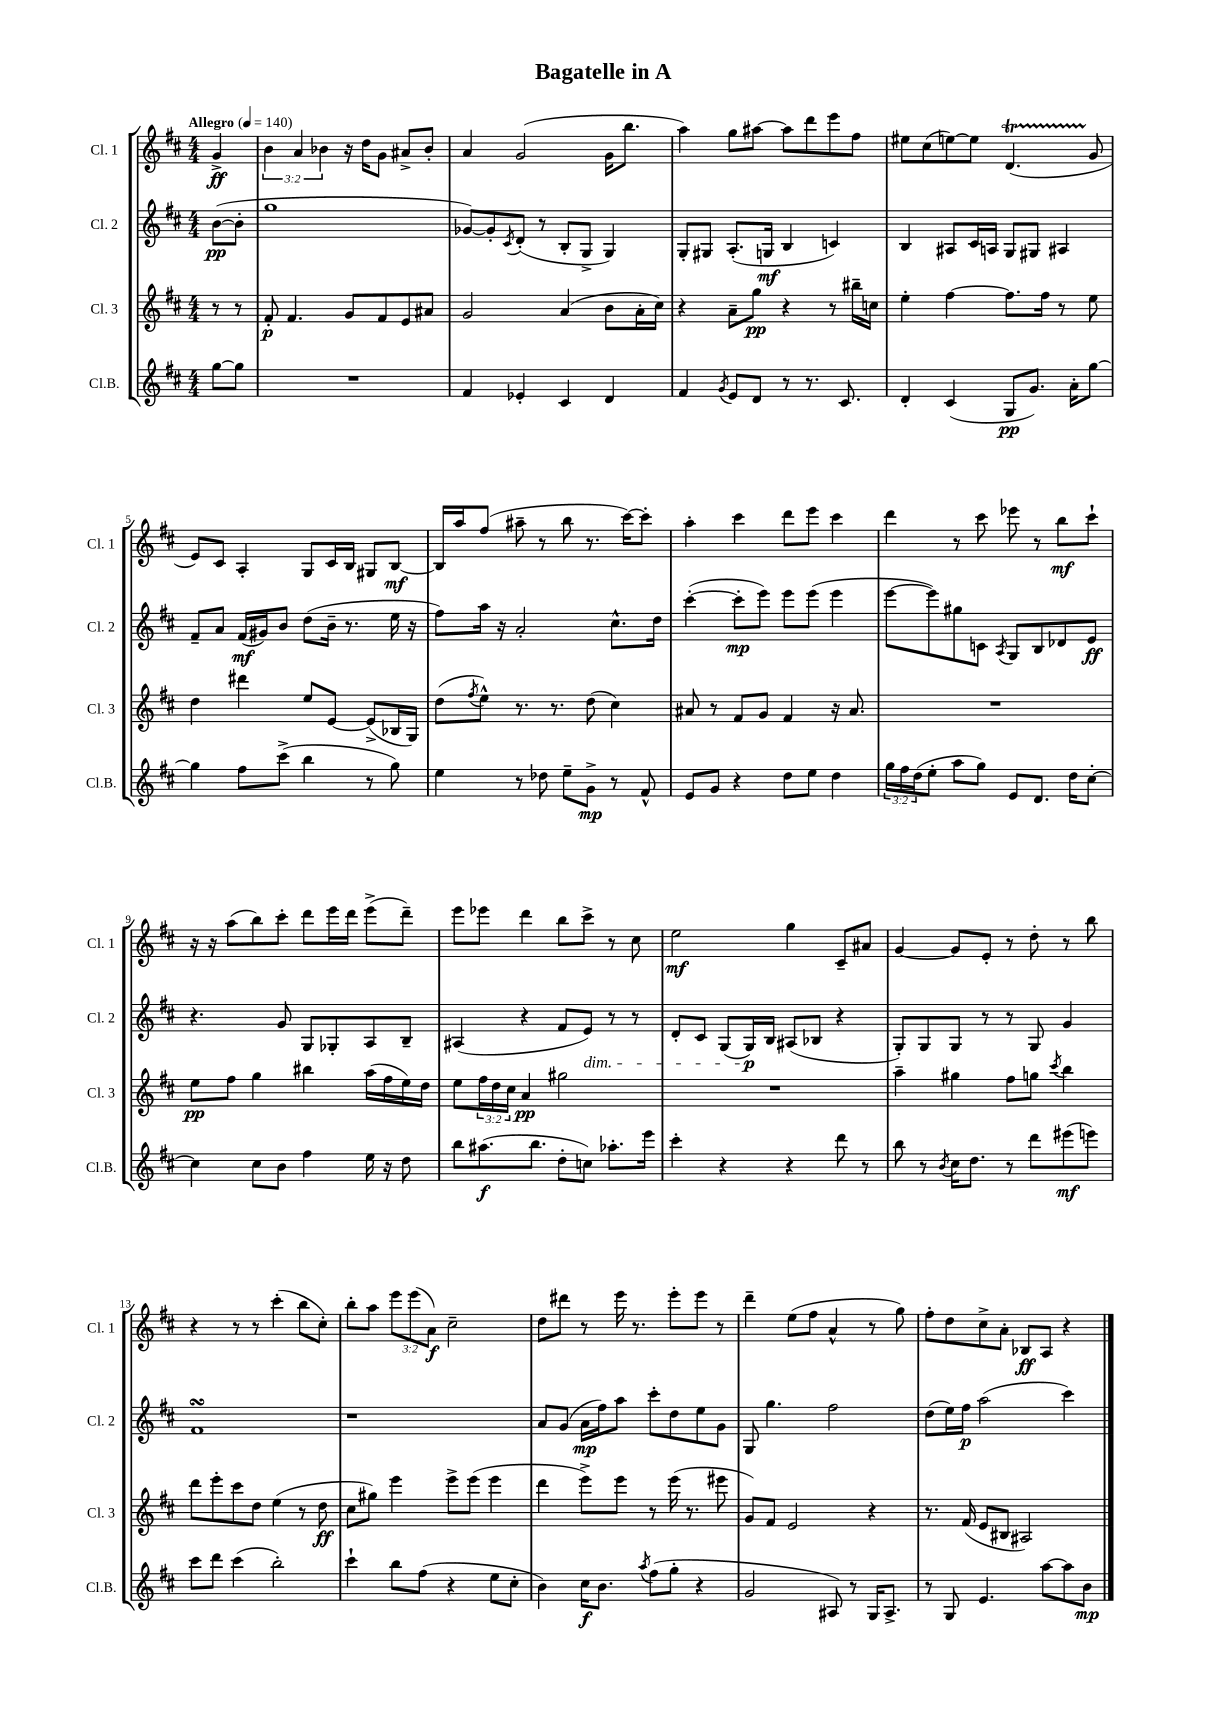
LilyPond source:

\header { title = "Bagatelle in A" }
<<
\new StaffGroup <<
\new Staff = "s0" \with { instrumentName = "Cl. 1" shortInstrumentName = "Cl. 1" } {
    \clef treble \key d \major \numericTimeSignature \time 4/4 \override Staff.TupletNumber.text = #tuplet-number::calc-fraction-text \partial 4 \tempo "Allegro" 4 = 140
    g'4->\ff |
    \tuplet 3/2 { b'4 a'4 bes'4 } r16 d''16 g'8 ais'8-> bes'8-. |
    a'4 g'2( g'16 b''8. |
    a''4) g''8 ais''8~ ais''8 d'''8 e'''8 fis''8 |
    eis''8 cis''8( e''8~) e''8 d'4.\startTrillSpan( g'8\stopTrillSpan |
    e'8) cis'8 a4-. g8 cis'16 b16 gis8 b8~\mf |
    b16 a''16 fis''8( ais''8-- r8 b''8 r8. cis'''16~) cis'''8-. |
    a''4-. cis'''4 d'''8 e'''8 cis'''4 |
    d'''4 r8 cis'''8 ees'''8 r8 b''8\mf cis'''8-! |
    r16 r16 a''8( b''8) cis'''8-. d'''8 e'''16 d'''16 e'''8->( d'''8--) |
    e'''8 ees'''8 d'''4 b''8 cis'''8-> r8 cis''8 |
    e''2\mf g''4 cis'8-- ais'8 |
    g'4~ g'8 e'8-. r8 d''8-. r8 b''8 |
    r4 r8 r8 cis'''4-.( b''8 cis''8-.) |
    b''8-. a''8 \tuplet 3/2 { e'''8 e'''8( a'8\f) } cis''2-- |
    d''8 dis'''8 r8 e'''16 r8. e'''8-. e'''8 r8 |
    d'''4-- e''8( fis''8 a'4-^ r8 g''8) |
    fis''8-. d''8 cis''8-> a'8-. bes8\ff a8 r4 \bar "|." |
}
\new Staff = "s1" \with { instrumentName = "Cl. 2" shortInstrumentName = "Cl. 2" } {
    \clef treble \key d \major \numericTimeSignature \time 4/4 \partial 4
    b'8~\pp( b'8-. |
    g''1 |
    ges'8~) ges'8-. \acciaccatura { cis'8 } d'8-.( r8 b8-. g8-> g4) |
    g8-. gis8 a8.-.( g16\mf b4 c'4) |
    b4 ais8 cis'16 a16 g8 gis8 ais4 |
    fis'8-- a'8 fis'16\mf( gis'16) b'8 d''8( b'16-- r8. e''16 r16 |
    fis''8) a''16 r16 a'2-. cis''8.-^ d''16 |
    cis'''4~-.( cis'''8-.\mp e'''8) e'''8 e'''8( e'''4 |
    e'''8~ e'''8) gis''8 c'8 \acciaccatura { a8 } g8 b8 des'8 e'8\ff |
    r4. g'8 g8 ges8-. a8 b8-- |
    ais4( r4 fis'8 e'8\dim) r8 r8 |
    d'8-. cis'8 g8( g16\p\!) b16 ais8( bes8 r4 |
    g8-.) g8 g8 r8 r8 g8 g'4 |
    fis'1\turn |
    r1 |
    a'8 g'8( a'16\mp fis''16) a''8 cis'''8-. d''8 e''8 g'8 |
    g8 g''4. fis''2 |
    d''8( e''16) fis''16\p a''2( cis'''4) \bar "|." |
}
\new Staff = "s2" \with { instrumentName = "Cl. 3" shortInstrumentName = "Cl. 3" } {
    \clef treble \key d \major \numericTimeSignature \time 4/4 \override Staff.TupletNumber.text = #tuplet-number::calc-fraction-text \partial 4
    r8 r8 |
    fis'8-.\p fis'4. g'8 fis'8 e'8 ais'8 |
    g'2 a'4( b'8 a'16-. cis''16) |
    r4 a'8-- g''8\pp r4 r8 bis''16-- c''16 |
    e''4-. fis''4~ fis''8. fis''16 r8 e''8 |
    d''4 dis'''4 e''8 e'8~ e'8->( bes16 g16) |
    d''8( \acciaccatura { fis''8 } e''8-^) r8. r8. d''8( cis''4) |
    ais'8 r8 fis'8 g'8 fis'4 r16 ais'8. |
    R1 |
    e''8\pp fis''8 g''4 bis''4 a''16( fis''16 e''16) d''16 |
    e''8 \tuplet 3/2 { fis''16 d''16 cis''16 } a'4\pp gis''2 |
    R1 |
    a''4-- gis''4 fis''8 g''8 \acciaccatura { cis'''8 } b''4 |
    d'''8 e'''8-. cis'''8 d''8 e''4( r8 d''8\ff |
    cis''8 gis''8) e'''4 e'''8-> e'''8( e'''4 |
    d'''4 e'''8->) e'''8 r8 e'''16( r8. eis'''8 |
    g'8) fis'8 e'2 r4 |
    r8. fis'16( e'8 bis8 ais2) \bar "|." |
}
\new Staff = "s3" \with { instrumentName = "Cl.B." shortInstrumentName = "Cl.B." } {
    \clef treble \key d \major \numericTimeSignature \time 4/4 \override Staff.TupletNumber.text = #tuplet-number::calc-fraction-text \partial 4
    g''8~ g''8 |
    R1 |
    fis'4 ees'4-. cis'4 d'4 |
    fis'4 \acciaccatura { g'8 } e'8 d'8 r8 r8. cis'8. |
    d'4-. cis'4( g8\pp g'8.) a'16-. g''8~ |
    g''4 fis''8 cis'''8->( b''4 r8 g''8) |
    e''4 r8 des''8 e''8-- g'8->\mp r8 fis'8-^ |
    e'8 g'8 r4 d''8 e''8 d''4 |
    \tuplet 3/2 { g''16 fis''16 d''16( } e''8-. a''8 g''8) e'8 d'8. d''16 cis''8~-. |
    cis''4 cis''8 b'8 fis''4 e''16 r16 d''8 |
    b''8 ais''8.\f( b''8. d''8-. c''8) aes''8.-. e'''16 |
    cis'''4-. r4 r4 d'''8 r8 |
    b''8 r8 \acciaccatura { b'8 } cis''16 d''8. r8 d'''8 eis'''8\mf( e'''8) |
    cis'''8 d'''8 cis'''4( b''2-.) |
    cis'''4-! b''8 fis''8( r4 e''8 cis''8-. |
    b'4) cis''16\f b'8. \acciaccatura { a''8 } fis''8( g''8-. r4 |
    g'2 ais8) r8 g16 ais8.-> |
    r8 g8 e'4. a''8~ a''8 b'8\mp \bar "|." |
}
>>
>>
